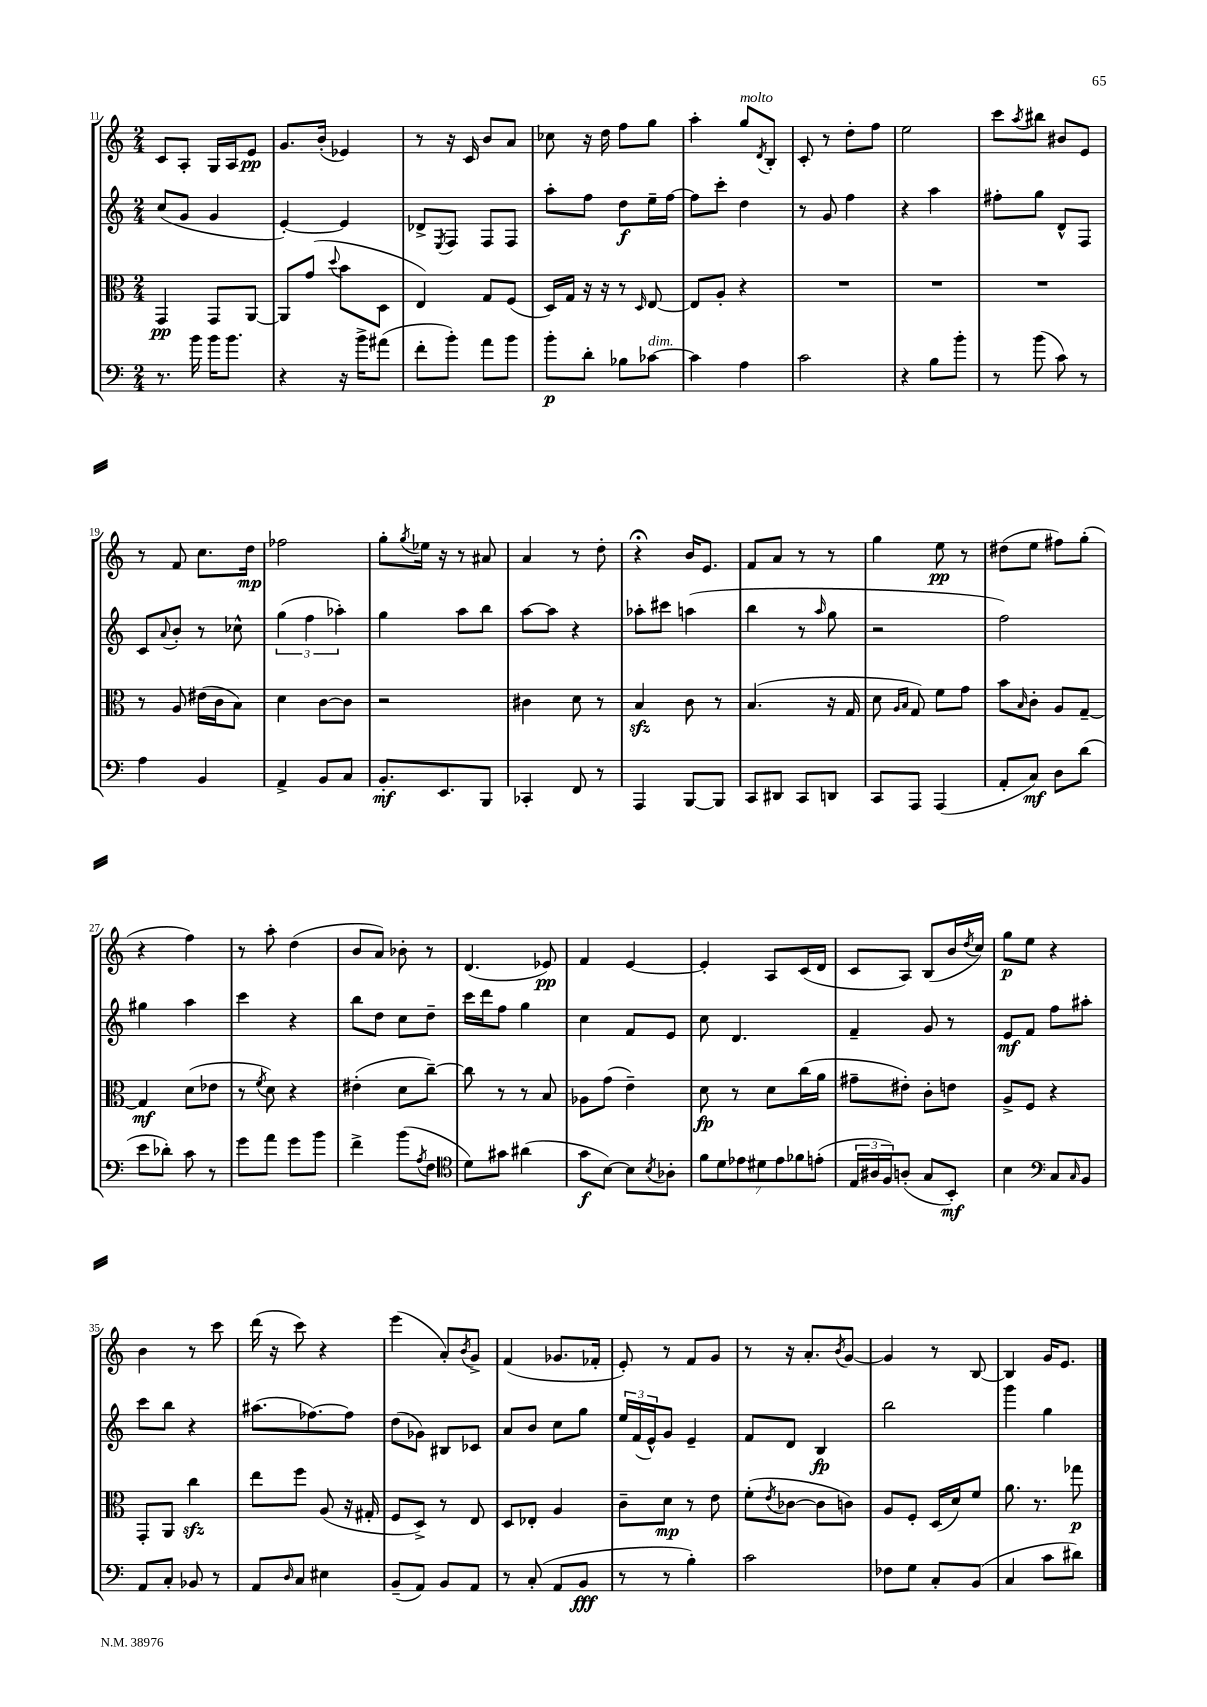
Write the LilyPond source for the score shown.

<<
\new StaffGroup <<
\new Staff = "s0" {
    \clef treble \key c \major \numericTimeSignature \time 2/4
    c'8 a8-. g16 a16 e'8\pp |
    g'8. b'16-.( ees'4) |
    r8 r16 c'16 b'8 a'8 |
    ces''8 r16 d''16 f''8 g''8 |
    a''4-. g''8^\markup { \italic "molto" } \acciaccatura { d'8 } b8-. |
    c'8-. r8 d''8-. f''8 |
    e''2 |
    c'''8 \acciaccatura { a''8 } bis''8 bis'8 e'8 |
    r8 f'8 c''8. d''16\mp |
    fes''2 |
    g''8-. \acciaccatura { g''8 } ees''16 r16 r8 ais'8 |
    a'4 r8 d''8-. |
    r4\fermata b'16 e'8. |
    f'8 a'8 r8 r8 |
    g''4 e''8\pp r8 |
    dis''8( e''8 fis''8) g''8-.( |
    r4 f''4) |
    r8 a''8-. d''4( |
    b'8 a'8) bes'8-. r8 |
    d'4.( ees'8\pp) |
    f'4 e'4~ |
    e'4-. a8 c'16( d'16 |
    c'8 a8) b8( b'16 \acciaccatura { d''8 } c''16) |
    g''8\p e''8 r4 |
    b'4 r8 c'''8 |
    d'''16( r16 c'''8) r4 |
    e'''4( a'8-.) \acciaccatura { b'8 } g'8-> |
    f'4( ges'8. fes'16-. |
    e'8-.) r8 f'8 g'8 |
    r8 r16 a'8.-. \acciaccatura { b'8 } g'8~ |
    g'4 r8 b8~ |
    b4 g'16 e'8. \bar "|." |
}
\new Staff = "s1" {
    \clef treble \key c \major \numericTimeSignature \time 2/4
    c''8( g'8 g'4 |
    e'4~-.) e'4 |
    des'8-> \acciaccatura { e8 } f8 f8 f8 |
    a''8-. f''8 d''8\f e''16-- f''16~ |
    f''8 c'''8-. d''4 |
    r8 g'8 f''4 |
    r4 a''4 |
    fis''8-. g''8 d'8-^ f8 |
    c'8 \appoggiatura { a'8 } b'8-. r8 ces''8-^ |
    \tuplet 3/2 { g''4( f''4 aes''4-.) } |
    g''4 a''8 b''8 |
    a''8~ a''8 r4 |
    aes''8-. cis'''8 a''4( |
    b''4 r8 \grace { a''16 } g''8 |
    r2 |
    f''2) |
    gis''4 a''4 |
    c'''4 r4 |
    b''8 d''8 c''8 d''8-- |
    c'''16 d'''16 f''8 g''4 |
    c''4 f'8 e'8 |
    c''8 d'4. |
    f'4-- g'8 r8 |
    e'8\mf f'8 f''8 ais''8-. |
    c'''8 b''8 r4 |
    ais''8.( fes''8.~) fes''8 |
    d''8( ges'8) bis8 ces'8 |
    a'8 b'8 c''8 g''8 |
    \tuplet 3/2 { e''16 f'16( e'16-^) } g'8 e'4-- |
    f'8 d'8 b4\fp |
    b''2 |
    g'''4 g''4 \bar "|." |
}
\new Staff = "s2" {
    \clef alto \key c \major \numericTimeSignature \time 2/4
    g,4\pp g,8 a,8~ |
    a,8 g'8( \appoggiatura { d''8 } b'8 d8 |
    e4) g8 f8( |
    d16) g16 r16 r16 r8 \grace { d16 } e8~ |
    e8 a8-. r4 |
    R2 |
    R2 |
    R2 |
    r8 a8 eis'16( c'16 b8) |
    d'4 c'8~ c'8 |
    r2 |
    cis'4 d'8 r8 |
    b4\sfz c'8 r8 |
    b4.( r16 g16 |
    d'8 \grace { a16 b16 } g8) f'8 g'8 |
    b'8 \grace { b16 } c'8-. a8 g8~-- |
    g4\mf d'8( ees'8 |
    r8 \acciaccatura { f'8 } d'8) r4 |
    eis'4-.( d'8 c''8~--) |
    c''8 r8 r8 b8 |
    aes8 g'8( e'4--) |
    d'8\fp r8 d'8 c''16( a'16 |
    gis'8-- eis'8-.) c'8-. e'8 |
    a8-> f8 r4 |
    g,8-. a,8 c''4\sfz |
    e''8 f''8 a8( r16 gis16-. |
    f8 d8->) r8 e8 |
    d8 ees8-. a4 |
    c'8-- d'8\mp r8 e'8 |
    f'8-.( \acciaccatura { e'8 } ces'8~ ces'8 c'8) |
    a8 f8-. d16( d'16) f'8 |
    a'8. r8. ges''8\p \bar "|." |
}
\new Staff = "s3" {
    \clef bass \key c \major \numericTimeSignature \time 2/4
    r8. b'16 b'16 b'8. |
    r4 r16 b'16-> ais'8( |
    f'8-. b'8-.) a'8 b'8 |
    b'8-.\p d'8-. bes8 ces'8~^\markup { \italic "dim." } |
    ces'4 a4 |
    c'2 |
    r4 b8 b'8-. |
    r8 b'8( c'8) r8 |
    a4 b,4 |
    a,4-> b,8 c8 |
    b,8.-.\mf e,8. b,,8 |
    ces,4-. f,8 r8 |
    a,,4 b,,8~ b,,8 |
    c,8 dis,8 c,8 d,8 |
    c,8 a,,8 a,,4( |
    a,8-. c8\mf) d8 d'8( |
    e'8 des'8-.) c'8 r8 |
    g'8 a'8 g'8 b'8 |
    f'4-> b'8( \acciaccatura { a8 } f8 |
    \clef tenor d'8) gis'8 ais'4( |
    g'8\f b8~) b8 \acciaccatura { b8 } aes8-. |
    \tuplet 7/4 { f'8 d'8 ees'8 dis'8 ees'8 fes'8 e'8-.( } |
    \tuplet 3/2 { e16 ais16 f16) } a8-.( g8 b,8-.\mf) |
    b4 \clef bass c8 \grace { c16 } b,8 |
    a,8 c8-. bes,8 r8 |
    a,8 \grace { d16 } c8 eis4 |
    b,8--( a,8) b,8 a,8 |
    r8 c8-.( a,8 b,8\fff |
    r8 r8 b4-.) |
    c'2 |
    fes8 g8 c8-. b,8( |
    c4 c'8 dis'8) \bar "|." |
}
>>
>>
\layout { \context { \Score currentBarNumber = #11 } }
